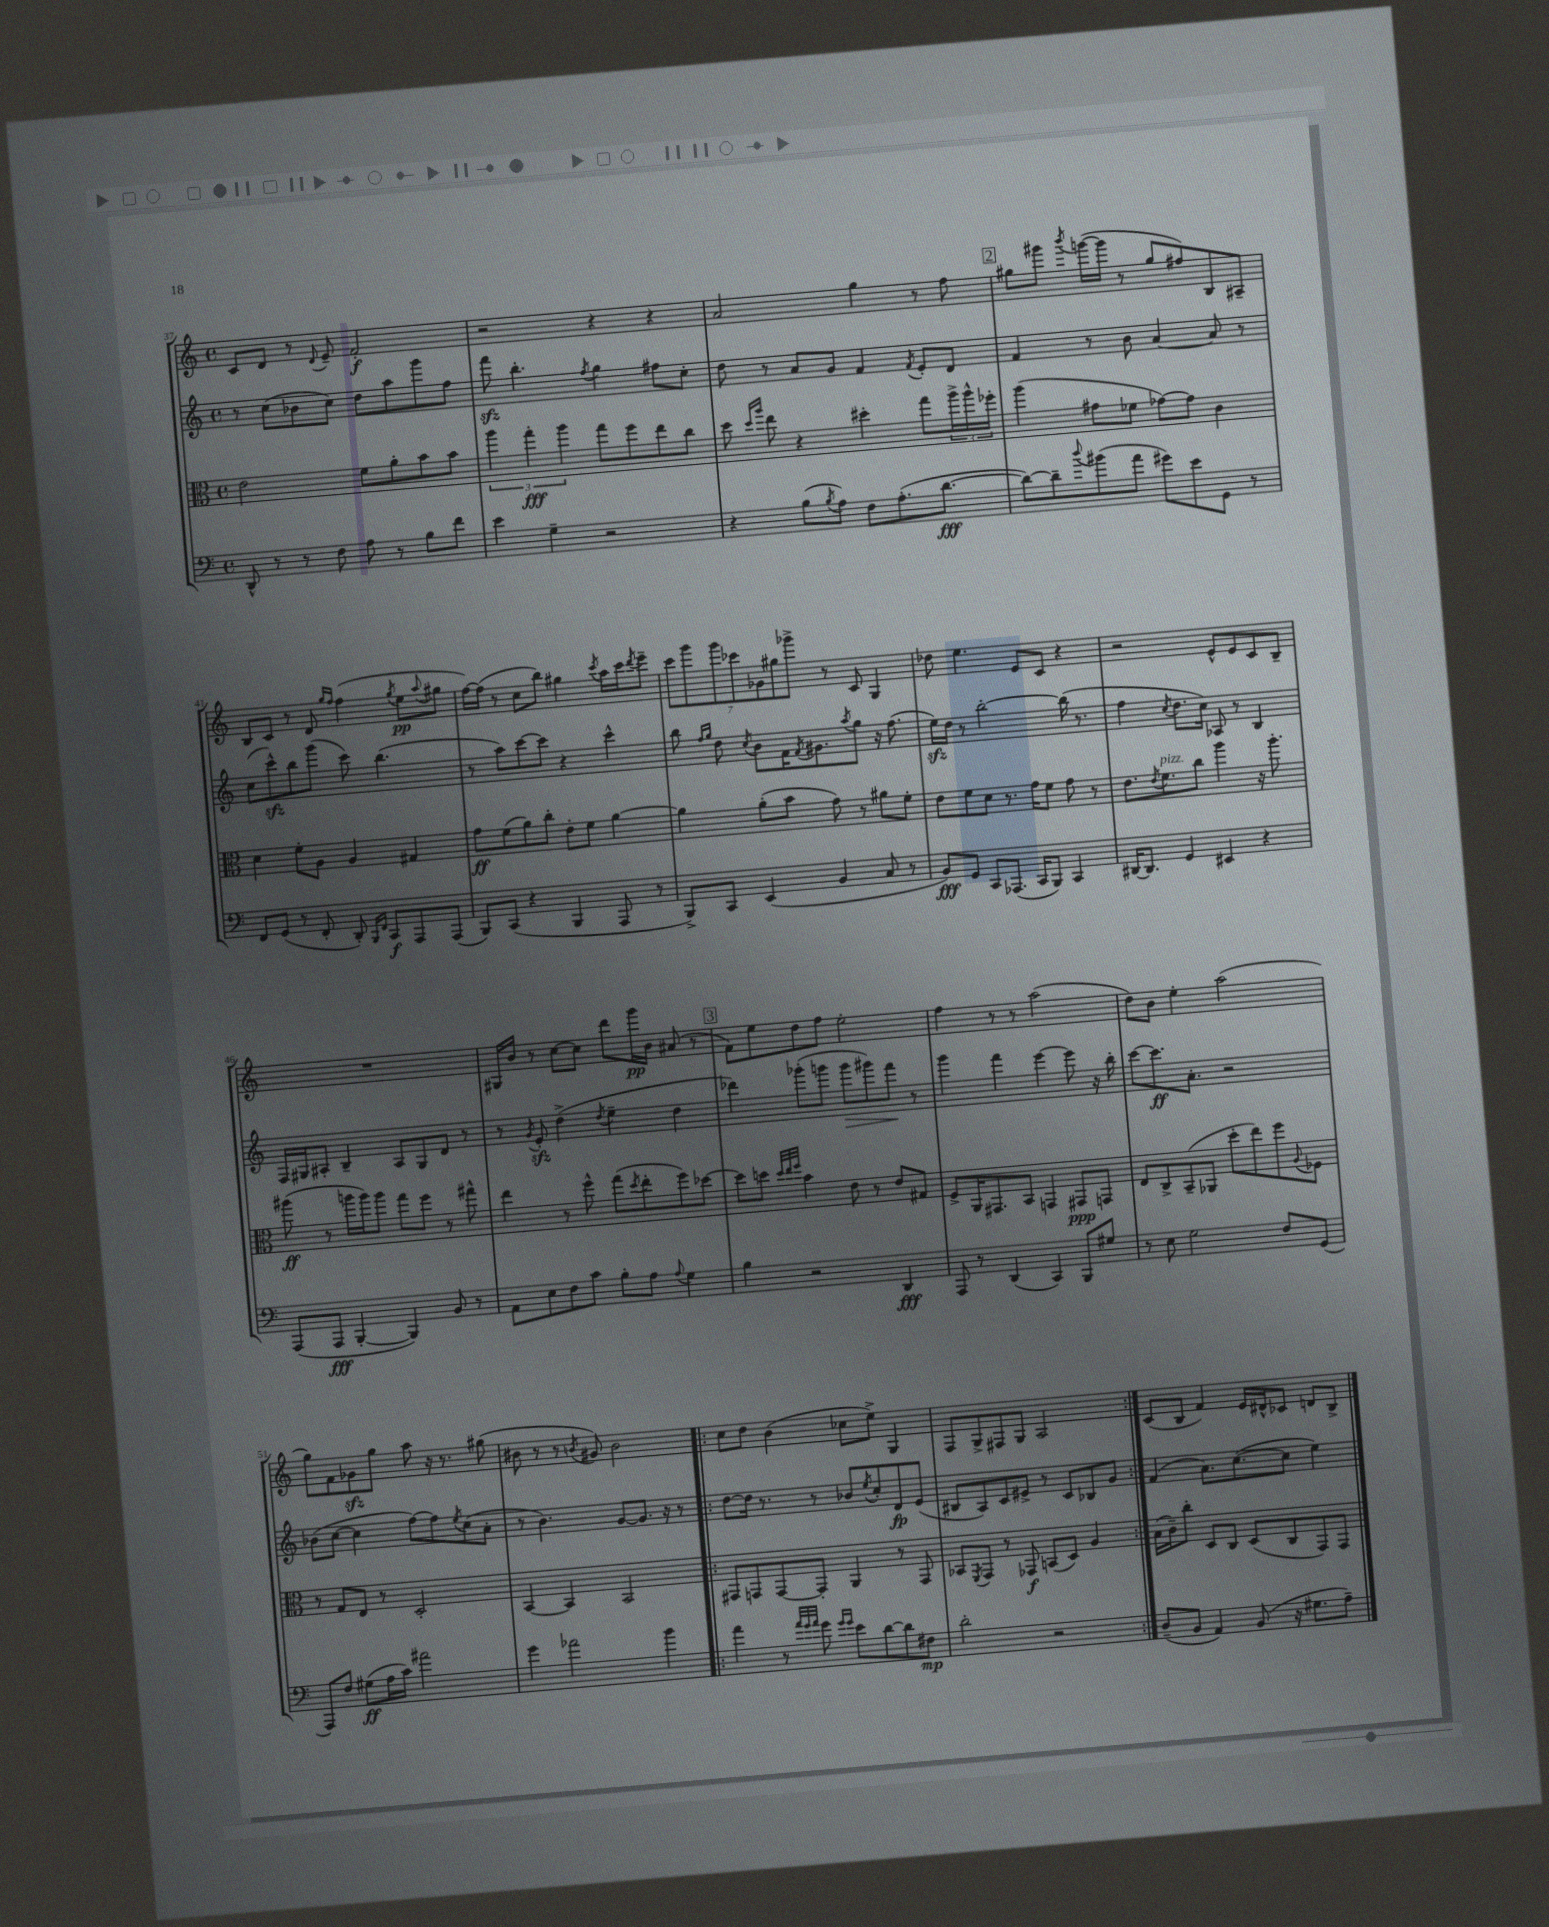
<<
\new StaffGroup <<
\new Staff = "s0" {
    \clef treble \key c \major \defaultTimeSignature \time 4/4
    c'8 d'8 r8 \appoggiatura { d'8 } e'8-- f'2-.\f |
    r2 r4 r4 |
    a'2 g''4 r8 f''8 |
    \mark \markup { \box "2" } gis''8 gis'''8 \acciaccatura { b'''8 } g'''16~( g'''16 r8 gis''8 fis''8) b8 ais8-- |
    b8 c'8 r8 d'8 \grace { g''16 f''16 } f''4( \acciaccatura { g''8 } e''8\pp \appoggiatura { a''8 } gis''8 |
    f''16~) f''16( r8 c''8 b''8) gis''4 \acciaccatura { c'''8 } a''16 c'''16 \acciaccatura { d'''8 } e'''8-- |
    \tuplet 7/4 { c'''8 g'''8 g'''8 ces'''8 ges'8 gis''8 ges'''8-> } r8 c'8 g4 |
    des''8 e''4. e'8 c'8 r4 |
    r2 e'8-^ e'8 c'8 b8-- |
    R1 |
    gis16 b'16 r8 c''8~ c''8 d'''8 g'''16\pp b'16 ais'8( r8 |
    \mark \markup { \box "3" } f'8) e''8 d''8 f''8 e''2-. |
    f''4 r8 r8 a''2( |
    d''8) b'8 e''4-. a''2( |
    g''8) f'8 ges'8\sfz g''8 a''8 r16 r8. gis''8( |
    bis'8 r8 r8 \acciaccatura { b'8 } gis'8) b'2 |
    \repeat volta 2 { c''8 d''8 b'4( ces''8 e''8->) g4 |
    f8 g8-> fis8 g8 a2 | }
    c'8( b8 f'4) e'16 dis'16-^ ces'8 d'8 b8-> \bar "|." |
}
\new Staff = "s1" {
    \clef treble \key c \major \defaultTimeSignature \time 4/4
    r8 c''8( bes'8 c''8) d''8 a''8 g'''8 f''8 |
    f'''8\sfz b''4.-. \acciaccatura { f''8 } g''4 fis''8 c''8-. |
    d''8 r8 a'8 g'8 f'4 \acciaccatura { f'8 } e'8-. d'8 |
    \mark \markup { \box "2" } f'4 r8 b'8 a'4~ a'8 r8 |
    c''8( c'''8-^\sfz) b''8 g'''8( c'''8) b''4.( |
    r8 a''8) c'''8~ c'''8 r4 c'''4-^ |
    b''8 \grace { f''16 g''16 } d''8 \acciaccatura { c''8 } b'8 f'16 \acciaccatura { f'8 } gis'8. \acciaccatura { a''8 } g''8 r16 f''8.( |
    e''16\sfz) d''16 r8 b''2~-. b''16( r8. |
    f''4 \acciaccatura { c''8 } d''8. c''16) aes8 r8 b4 |
    f16 gis16 ais8-. b4-- ais8 gis8 d'8 r8 |
    r8 \acciaccatura { g'8 } e'8-.\sfz d''4->( \acciaccatura { d''8 } e''4-- d''4 |
    \mark \markup { \box "3" } des'''4) ges'''8-.( g'''8 g'''8\> gis'''8) f'''8\! r8 |
    g'''4 f'''4 e'''4~ e'''8 r16 b''16-. |
    c'''8~ c'''8.\ff a'8.-. r2 |
    bes'8( c''8~ c''4 f''8~) f''8 \acciaccatura { e''8 } c''8( a'8-. |
    r8 b'4.) g'8~ g'8. r16 r8 |
    \repeat volta 2 { d''8~ d''16 r8. r8 bes'8 \acciaccatura { e''8 } c''8-. d'8\fp e'8( |
    bis8 a8) c'8 eis'8-> r8 c'8 bes8 g'8 | }
    f'4( a'8.) c''8.~( c''8 e''4) \bar "|." |
}
\new Staff = "s2" {
    \clef alto \key c \major \defaultTimeSignature \time 4/4
    e'2 f'8 a'8-. b'8 b'8 |
    \tuplet 3/2 { a''4 g''4-.\fff a''4 } g''8 f''8 e''8 c''8 |
    d''8 \grace { d''16 a''16 } e''8 r4 dis''4-. g''8 \tuplet 3/2 { a''16-> a''16-^ fes''16-. } |
    \mark \markup { \box "2" } a''4( gis'8 fes'8 ges'8~) ges'8 c'4 |
    d'4 f'8-. a8 a4 gis4 |
    g'8\ff f'8( a'8) c''8-. e'8-. f'8 a'4~ |
    a'4 a'8-.( b'8 g'8) r8 ais'8 f'8-. |
    e'8 f'8 d'8 r8. g'16 f'8 g'8 r8 |
    e'8. \acciaccatura { e'8 } f'8.^\markup { \italic "pizz." } c''8 a''4 r16 a''8.-. |
    ais''8\ff( r8 a''16 a''16) a''8 g''8 f''8 r8 gis''8-^ |
    e''4 r8 f''8-^ g''8( \acciaccatura { d''8 } e''8-. f''8) des''8~ |
    \mark \markup { \box "3" } des''8 d''8 \grace { d''32 e''32 f''32 } b'4 e'8 r8 e'8 gis8 |
    f8-> a,16 gis,8. b,8 g,4 gis,8\ppp g,8 |
    e8 c8-> b,8--( aes,8 d''8-. e''8) f''8 \appoggiatura { a8 } fes8 |
    r8 g8 e8 r8 d2-. |
    b,4~ b,4 b,2 |
    \repeat volta 2 { gis,8 g,8 g,8~ g,8-. a,4 r8 g,8 |
    bes,8 \acciaccatura { f,8 } g,8 r8 ges,8\f b,8( d8) a4 | }
    b16( c'16--) c''8-. d8 c8 d8( c8 g,8) g,8 \bar "|." |
}
\new Staff = "s3" {
    \clef bass \key c \major \defaultTimeSignature \time 4/4
    d,8-^ r8 r8 f8 a8 r8 b8 f'8 |
    e'4 g4-- r2 |
    r4 b8( \acciaccatura { b8 } a8) f8 a8.-.( d'8.~\fff |
    \mark \markup { \box "2" } d'8~) d'8-- \appoggiatura { d''8 } bis'8( a'8 gis'8) e'8 g,8 r8 |
    f,8 g,8( r8 f,8-. d,8-.) \grace { b,,16 f,16 } c,8\f a,,8 a,,8( |
    b,,8) c,8( r4 b,,4 a,,8 r8 |
    b,,8->) c,8 e,4( b,4 c8 r8 |
    b,8\fff) g,8 c,8 aes,,8.( c,16 b,,8) c,4 |
    dis,16~ dis,8. g,4 eis,4 r4 |
    a,,8( a,,8\fff b,,4~-. b,,4) b,8 r8 |
    a,8 e8 f8 c'8 b8-. a8 \appoggiatura { a8 } g4 |
    \mark \markup { \box "3" } b4 r2 d,4\fff |
    a,,8 r8 d,4( c,4) b,,8 gis8 |
    r8 e8 g2 f8 g,8( |
    a,,8) f8 gis8\ff( a16 c'16) ais'2 |
    g'4 aes'2 b'4 |
    \repeat volta 2 { a'4 r8 \grace { a'32 g'32 a'32 } g'8 \grace { g'16 g'16 } e'8 d'8~ d'8 fis8\mp |
    d'2-. r2 | }
    d8--( b,8 a,4) b,8( r16 gis8. a8--) \bar "|." |
}
>>
>>
\layout { \context { \Score currentBarNumber = #37 } }
